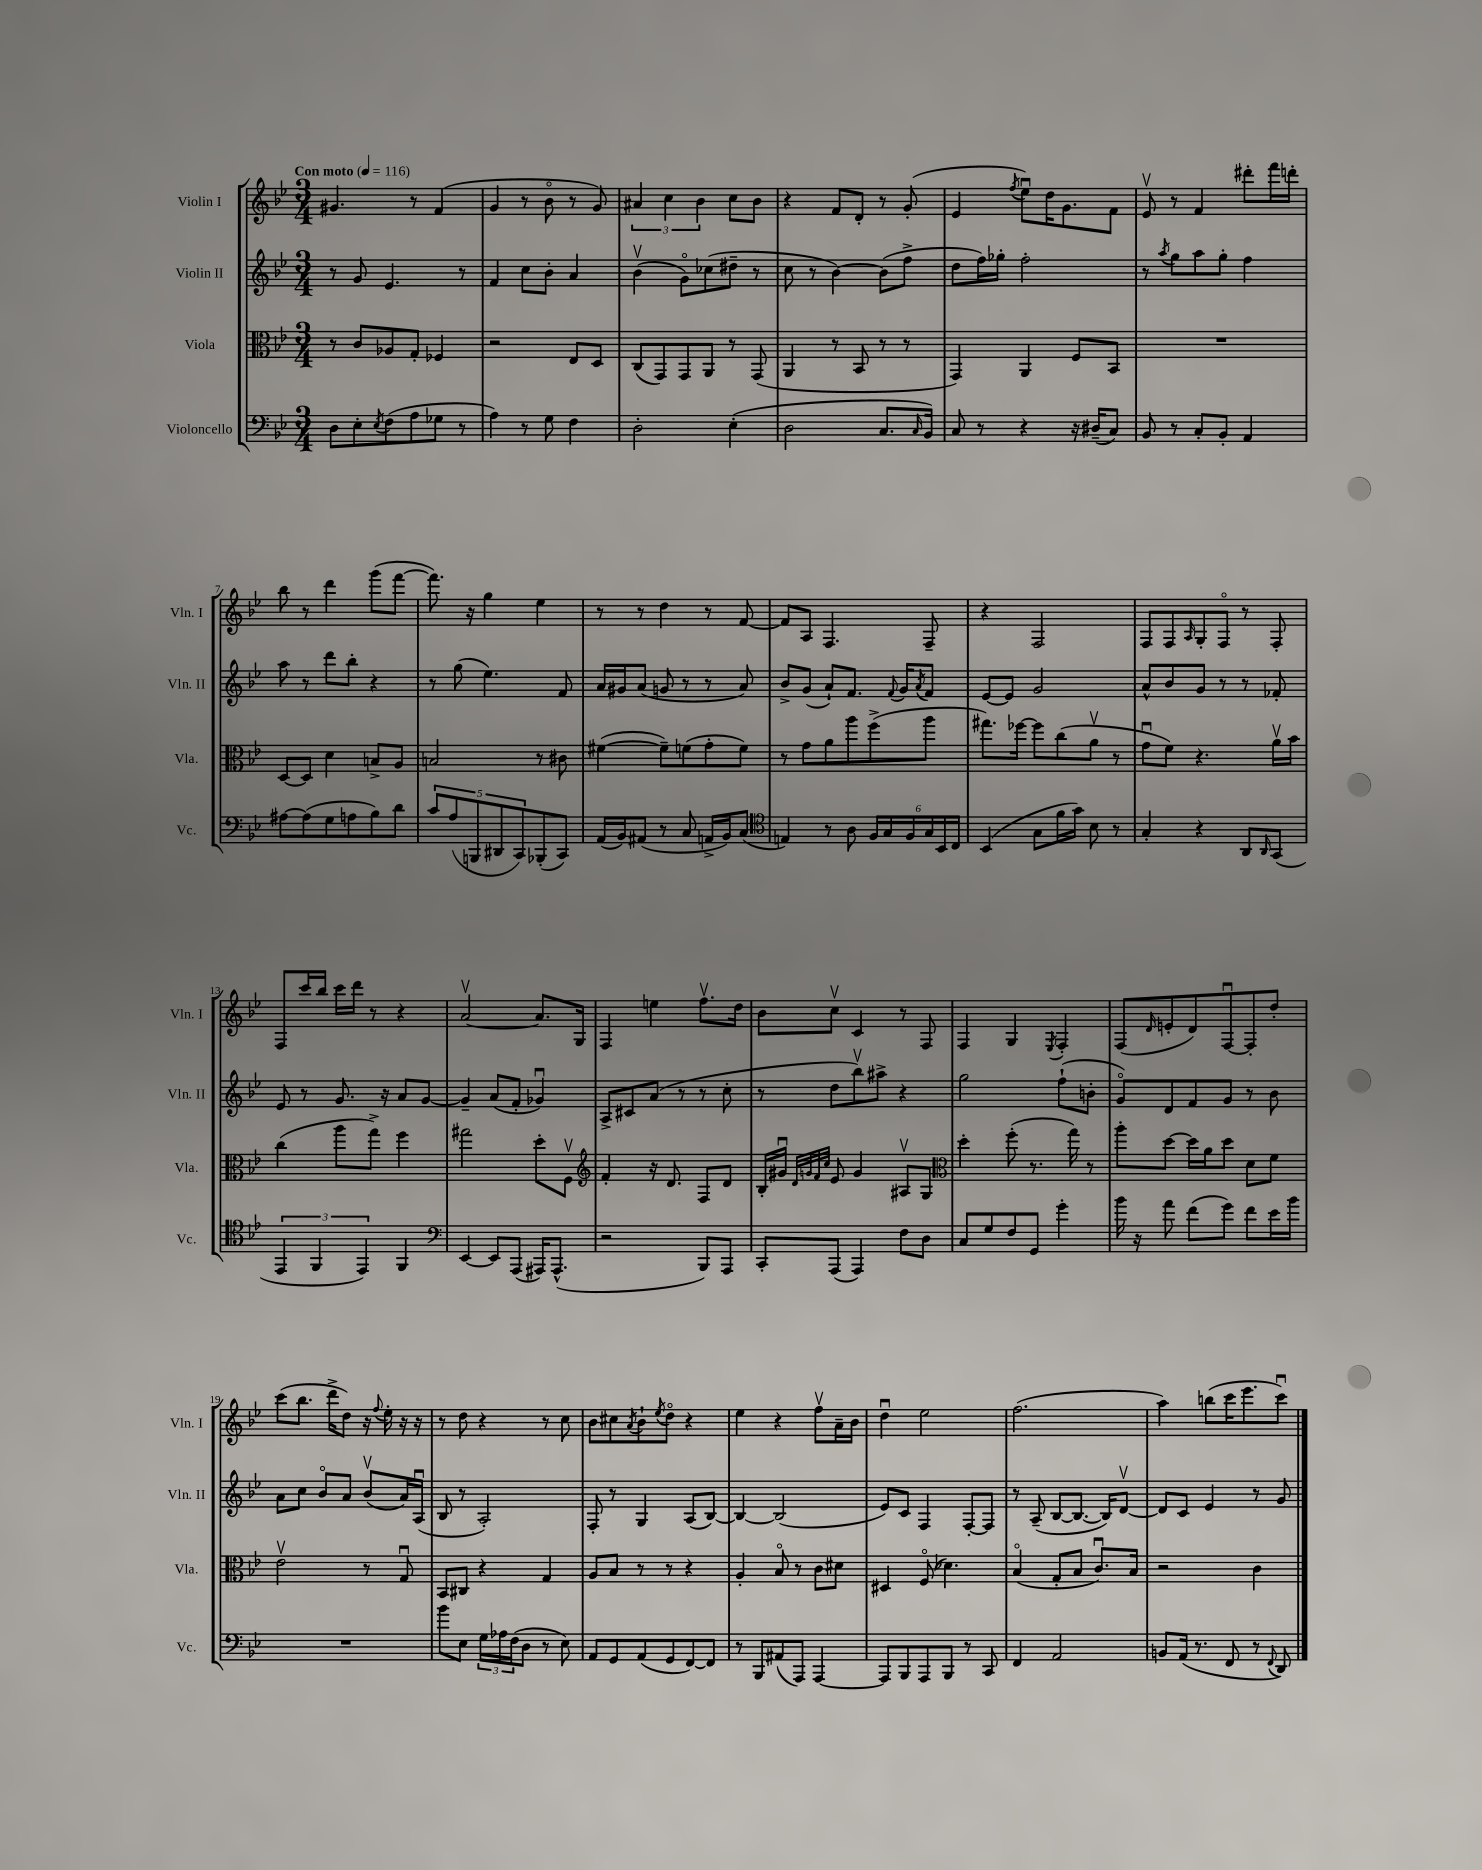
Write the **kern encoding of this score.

**kern	**kern	**kern	**kern
*staff4	*staff3	*staff2	*staff1
*clefF4	*clefC3	*clefG2	*clefG2
*k[b-e-]	*k[b-e-]	*k[b-e-]	*k[b-e-]
*M3/4	*M3/4	*M3/4	*M3/4
*MM116	*MM116	*MM116	*MM116
8D	8r	8r	4.g#
8E-'	8c	8g	.
8qE-	.	.	.
(8F	8A-	4.e-	.
8A	8G'	.	8r
8G-	4F-	.	(4f
8r	.	8r	.
=	=	=	=
4A)	2r	4f	4g
8r	.	8cc	8r
8G	.	8b-'	8b-o
4F	8E-	4a	8r
.	8D	.	8g)
=	=	=	=
2D'	(8C	(4b-v	6a#
.	8GG)	.	.
.	.	.	6cc
.	8GG	8go)	.
.	.	.	6b-
.	8AA	(8cc-	.
(4E-'	8r	8dd#~	8cc
.	(8GG	8r	8b-
=	=	=	=
2D	4AA	8cc	4r
.	.	8r	.
.	8r	[4b-)	8f
.	8BB-	.	8d'
8.C	8r	(8b-]	8r
.	8r	8ff^	(8g'
16qqC	.	.	.
16BB-)	.	.	.
=	=	=	=
8C	4GG)	8dd	4e-
8r	.	16ff)	.
.	.	16gg-'	.
.	.	.	8qff
4r	4AA	2ff'	8ee-u)
.	.	.	16dd
.	.	.	8.g
16r	8F	.	.
(16D#~	.	.	.
8C)	8BB-	.	8f
=	=	=	=
8BB-	2.r	8r	8e-v
.	.	8qaa	.
8r	.	8gg	8r
8C'	.	8aa	4f
8BB-'	.	8gg'	.
4AA	.	4ff	8ddd#'
.	.	.	16fff
.	.	.	16ddd'
=	=	=	=
[8A#	[8D	8aa	8bb-
(8A#]	8D]	8r	8r
8G	4d	8ddd	4ddd
8A	.	8bb-'	.
8B-)	8B^	4r	(8ggg
8d	8A	.	[8fff
=	=	=	=
10c	2B	8r	8.fff])
(10A	.	.	.
.	.	(8gg	.
.	.	.	16r
10BBB	.	.	.
.	.	4.ee-)	4gg
10DD#	.	.	.
10CC)	.	.	.
(8BBB-'	8r	.	4ee-
8CC)	8c#	8f	.
=	=	=	=
(16AA	([4f#	16a	8r
16BB-)	.	16g#	.
(8AA#	.	(8a	8r
8r	8f#~])	8g	4dd
8C	(8f	8r	.
16AA^	8g'	8r	8r
16BB-)	.	.	.
(8C	8f)	8a)	[8f
=	=	=	=
*clefC4	*	*	*
4E)	8r	8b-^	8f]
.	8g	(8g	8A
8r	8a	8a`)	4.F
8A	8aa	8.f	.
24F	(8ff^	.	.
24G	.	.	.
.	.	8qqf	.
.	.	16g	.
24F	.	.	.
.	.	8qa	.
24G	8aa	8f	8F~
24BB-	.	.	.
24C	.	.	.
=	=	=	=
(4BB-	8.gg#)	[8e-	4r
.	.	8e-]	.
.	[16ff-	.	.
8G	8ff-]	2g	2F
16f	(8cc	.	.
16g)	.	.	.
8B-	8av	.	.
8r	8r	.	.
=	=	=	=
4G'	8gu	8a^^	8F
.	8f)	8b-	8F
.	.	.	16qqA
4r	4.r	8g	8G'
.	.	8r	8Fo
8AA	.	8r	8r
16qqAA	.	.	.
(8GG	16av	8f-'	8F'
.	16b-	.	.
=	=	=	=
6EE-	(4cc	8e-	8F
.	.	8r	16ccc
6FF	.	.	.
.	.	.	16bb-
.	8aa	8.g	16ccc
.	.	.	16ddd
6EE-)	.	.	.
.	8gg^)	.	8r
.	.	16r	.
4FF	4ff	8a	4r
.	.	[8g	.
=	=	=	=
*clefF4	*	*	*
[4EE-	2gg#	4g~]	[2av
8EE-]	.	(8a	.
(8AAA	.	8f'	.
16AAA#)	8dd'	4g-u)	8.a]
(8.AAA#^^	.	.	.
.	8Fv	.	.
.	.	.	16G
=	=	=	=
*	*clefG2	*	*
2r	4f'	8A^	4F
.	.	8c#	.
.	16r	(8a	4ee
.	8.d	.	.
.	.	8r	.
8BBB-)	8F	8r	8.ffv
8AAA	8d	8cc'	.
.	.	.	16dd
=	=	=	=
8CC'	16B-'	8r	8b-
.	16g#u	.	.
.	32qqd	.	.
.	32qqg	.	.
.	32qqf	.	.
.	32qqcc	.	.
(8AAA	8e-	8dd	8ccv
4AAA)	4g	8bb-v)	4c
.	.	8aa#^	.
8F	8A#v	4r	8r
8D	8G	.	8F
=	=	=	=
*	*clefC3	*	*
8C	4dd'	2gg	4F
8G	.	.	.
8F	(8ff'	.	4G
8GG	8.r	.	.
.	.	.	8qE-
4g'	.	(8ff`	4F'
.	16gg)	.	.
.	8r	8b'	.
=	=	=	=
16b-	8aa'	8go)	(8F
16r	.	.	.
.	.	.	16qqd
8a	[8dd	8d	8e'
(8f	16dd]	8f	8d)
.	16a	.	.
8g)	8dd	8g	[8Fu
8f	8d	8r	8F']
16e-	8f	8b-	8dd'
16b-	.	.	.
=	=	=	=
2.r	2e-v	8a	(8ccc
.	.	8cc	8.bb-
.	.	8b-o	.
.	.	.	16ddd^
.	.	8a	8dd)
.	8r	(8b-v	16r
.	.	.	8qqff
.	.	.	16ee-'
.	8Gu	16a)	16r
.	.	(16Au	16r
=	=	=	=
8b-	8BB-	8B-	8r
8E-	8C#	8r	8dd
24G	4r	2A')	4r
24A-	.	.	.
(24F	.	.	.
8D	.	.	.
8r	4G	.	8r
8E-)	.	.	8cc
=	=	=	=
8AA	8A	8F'	8b-
8GG	8B-	8r	8cc#
.	.	.	8qa
(8AA	8r	4G	8b-`
.	.	.	8qee-
8GG	8r	.	8ddo
[8FF)	4r	(8A	4r
8FF]	.	[8B-)	.
=	=	=	=
8r	4A'	4B-_	4ee-
8BBB-	.	.	.
(8AA#	8B-o	(2B-]	4r
8AAA)	8r	.	.
[4AAA	8c	.	8ffv
.	8d#	.	16a~
.	.	.	16b-
=	=	=	=
8AAA]	4D#	8e-)	4ddu
8BBB-	.	8c	.
8AAA	(8Fo	4F	2ee-
8BBB-	4.d-)	.	.
8r	.	[8F'	.
8CC	.	8F]	.
=	=	=	=
4FF	(4B-o	8r	(2.ff
.	.	(8A~	.
2AA	8G'	[8B-	.
.	8B-	8.B-_	.
.	8.cu)	.	.
.	.	16B-])	.
.	.	[8dv	.
.	16B-	.	.
=	=	=	=
8BB	2r	8d]	4aa)
(16AA	.	8c	.
8.r	.	.	.
.	.	4e-	(8bb
8FF	.	.	16ccc
.	.	.	8.eee-
8r	4c	8r	.
8qqFF	.	.	.
8DD)	.	8g	8cccu)
==	==	==	==
*-	*-	*-	*-
